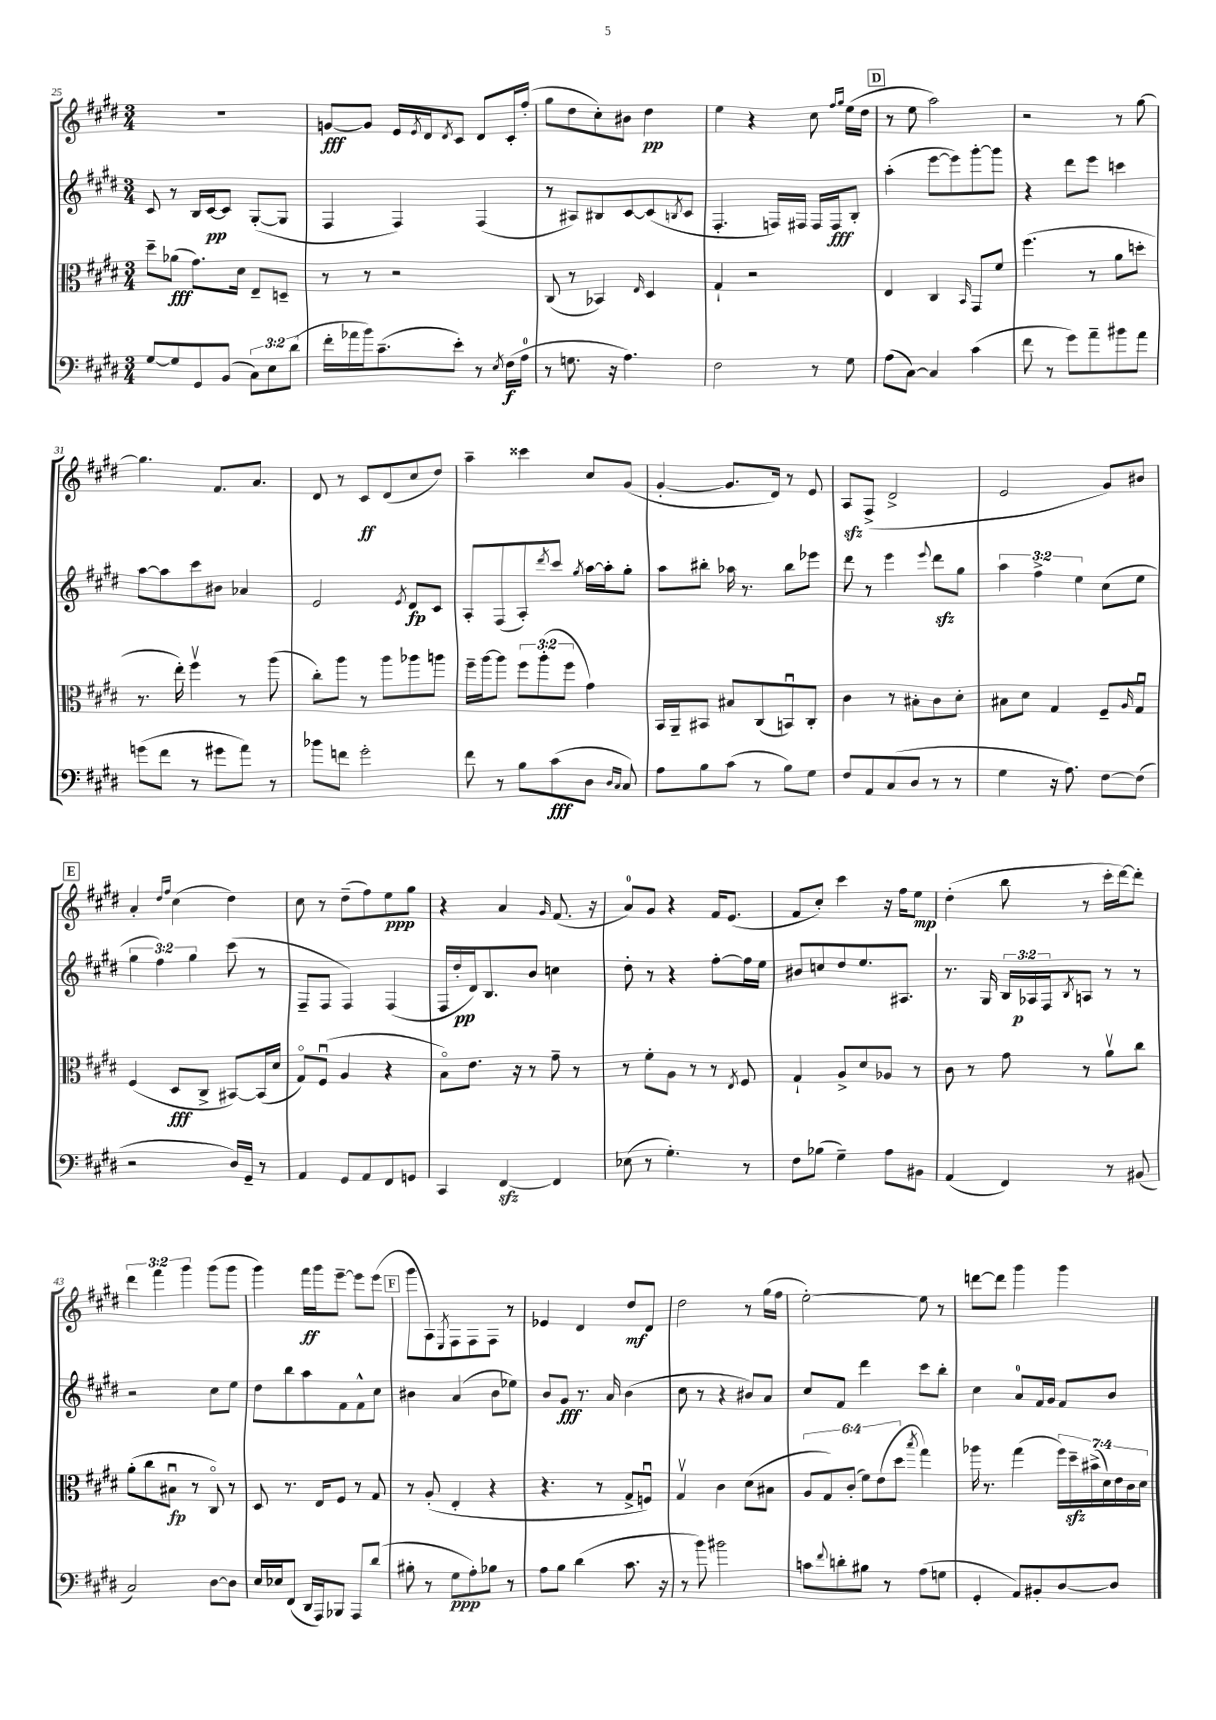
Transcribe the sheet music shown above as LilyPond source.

<<
\new StaffGroup <<
\new Staff = "s0" {
    \clef treble \key e \major \numericTimeSignature \time 3/4 \override Staff.TupletNumber.text = #tuplet-number::calc-fraction-text
    R2. |
    g'8~\fff g'8 e'16 \acciaccatura { e'8 } dis'16 \acciaccatura { dis'8 } cis'8 dis'8 cis'16-. fis''16-.( |
    gis''8 dis''8 cis''8-.) bis'8 dis''4\pp |
    e''4 r4 cis''8 \grace { fis''16 gis''16 } e''16( dis''16 |
    \mark \markup { \box "D" } r8 e''8 a''2) |
    r2 r8 gis''8~ |
    gis''4. fis'8. a'8. |
    dis'8 r8 cis'8\ff dis'8( cis''8 dis''8) |
    a''4-- cisis'''4 cis''8 gis'8( |
    gis'4~-. gis'8. dis'16) r8 e'8 |
    a8\sfz fis8->( dis'2-> |
    e'2 gis'8) bis'8 |
    \mark \markup { \box "E" } a'4-. \grace { dis''16 fis''16 } cis''4( dis''4) |
    cis''8 r8 dis''8--( fis''8) e''8\ppp gis''8 |
    r4 a'4 \grace { gis'16 } fis'8.( r16 |
    a'8-0) gis'8 r4 fis'16 e'8.( |
    fis'8 cis''8-.) cis'''4 r16 fis''16 e''8\mp |
    dis''4-.( b''8 r8 cis'''16-. dis'''16~) dis'''8-. |
    \tuplet 3/2 { dis'''4 fis'''4 gis'''4 } gis'''8( gis'''8 |
    gis'''4) fis'''16\ff gis'''16 e'''8~-- e'''8 e'''8( |
    \mark \markup { \box "F" } gis'''8 a8) \acciaccatura { e8 } fis8 fis8 fis8 r8 |
    ees'4 dis'4 dis''8\mf dis'8 |
    dis''2 r8 gis''16( fis''16 |
    e''2~-.) e''8 r8 |
    d'''8~ d'''8 gis'''4 gis'''4 \bar "|." |
}
\new Staff = "s1" {
    \clef treble \key e \major \numericTimeSignature \time 3/4 \override Staff.TupletNumber.text = #tuplet-number::calc-fraction-text
    cis'8 r8 b16 cis'16~\pp cis'8 gis8~-.( gis8 |
    fis4 fis4) fis4( |
    r8 ais8) bis8 cis'8~ cis'8( \acciaccatura { b8 } cis'8 |
    fis4.-. f16) fis16 fis16 fis16\fff b8-. |
    \mark \markup { \box "D" } a''4-.( e'''8~ e'''8) gis'''8~-. gis'''8 |
    r4 dis'''8 e'''8 c'''4 |
    a''8~ a''8 cis'''8 bis'8 aes'4 |
    e'2 \acciaccatura { e'8 } dis'8\fp cis'8 |
    a8-. fis8( a8-.) \acciaccatura { dis'''8 } cis'''8 \acciaccatura { gis''8 } a''16~ a''16-. gis''8-. |
    a''8 bis''8-. aes''16 r8. bis''8 ees'''8 |
    dis'''8 r8 e'''4 \appoggiatura { e'''8 } dis'''8\sfz gis''8 |
    \tuplet 3/2 { a''4 fis''4-> e''4 } cis''8( e''8 |
    \mark \markup { \box "E" } \tuplet 3/2 { gis''4 fis''4) gis''4 } cis'''8( r8 |
    fis8-- fis8 fis4) fis4( |
    fis16 dis''16-.\pp dis'16) b8. b'8 c''4 |
    dis''8-. r8 r4 fis''8~-. fis''16 e''16 |
    bis'8 c''8 dis''8 e''8. ais8. |
    r8. gis16 \tuplet 3/2 { b16 aes16\p fis16 } \acciaccatura { b8 } a8 r8 r8 |
    r2 cis''8 e''8 |
    dis''8 b''8 a''8 fis'8 fis'8-^ cis''8 |
    \mark \markup { \box "F" } bis'4 a'4( bis'8 ees''8) |
    b'8 gis'8\fff r8. a'16 b'4( |
    cis''8 r8 r4 bis'8) a'8 |
    cis''8 fis'8 dis'''4 cis'''8 b''8-. |
    cis''4 a'8-0 fis'16 gis'16 fis'8 b'8 \bar "|." |
}
\new Staff = "s2" {
    \clef alto \key e \major \numericTimeSignature \time 3/4 \override Staff.TupletNumber.text = #tuplet-number::calc-fraction-text
    dis''8-- aes'8\fff( gis'8.) dis'16 e8-- d8-- |
    r8 r8 r2 |
    cis8( r8 bes,4) \grace { e16 } dis4 |
    gis4-! r2 |
    \mark \markup { \box "D" } e4 cis4 \grace { b,16 } gis,8 fis'8 |
    fis''4.( r8 a'8 d''8-. |
    r8. e''16-.) fis''4\upbow r8 a''8( |
    cis''8-.) a''8 r8 a''8 aes''8 a''8 |
    fis''16-- a''16~ a''8 \tuplet 3/2 { fis''8 a''8-.( fis''8 } gis'4) |
    b,16 a,16-- bis,8 bis8 cis8( b,8\downbow) cis8-. |
    cis'4 r8 bis8-. cis'8 dis'8-. |
    bis8 dis'8 gis4 fis8-- \grace { a16 } gis8\downbow |
    \mark \markup { \box "E" } fis4( dis8\fff cis8-> bis,8~) bis,16( dis'16 |
    gis8\flageolet) fis8\downbow( a4 r4 |
    b8\flageolet) e'8. r16 r8 gis'8-- r8 |
    r8 fis'8-. a8 r8 r8 \acciaccatura { e8 } fis8 |
    gis4-! a8-> dis'8 aes8 r8 |
    cis'8 r8 gis'8 r8 a'8\upbow cis''8 |
    a'8-.( cis''8 bis8\downbow\fp r8 cis8\flageolet) r8 |
    dis8 r8. e16 fis8 r8 gis8 |
    \mark \markup { \box "F" } r8 a8-.( e4-. r4 |
    r4. r8 gis8-> f8\downbow) |
    gis4\upbow cis'4 dis'8( bis8 |
    \tuplet 6/4 { a8 gis8) cis'8-.( fis'8) e'8( dis''8 } \acciaccatura { b''8 } gis''4) |
    aes''16 r8. gis''4( \tuplet 7/4 { fis''16) dis''16--\sfz bis'16->( dis'16) e'16 cis'16 dis'16 } \bar "|." |
}
\new Staff = "s3" {
    \clef bass \key e \major \numericTimeSignature \time 3/4 \override Staff.TupletNumber.text = #tuplet-number::calc-fraction-text
    gis8~ gis8 gis,8 b,8( \tuplet 3/2 { cis8) e8 dis'8( } |
    fis'16-. aes'16 b'16) cis'8.--( e'8-.) r8 \acciaccatura { e8 } fis16\f( a16-0 |
    r8 g8. r16 a4.) |
    fis2 r8 gis8 |
    \mark \markup { \box "D" } a8( cis8~) cis4 cis'4( |
    fis'8 r8 gis'8) a'8-- bis'8 a'8 |
    g'8( fis'8 r8 gis'8 a'8) r8 |
    bes'8 f'8 gis'2-. |
    fis'8 r8 b8 cis'8\fff( dis8 \grace { dis16 cis16 } cis8) |
    a8 b8 cis'8( r8 b8) gis8 |
    fis8 a,8 cis8( dis8 r8 r8 |
    gis4 r16 a8.) fis8~ fis8( |
    \mark \markup { \box "E" } r2 dis16) gis,16-- r8 |
    a,4 gis,8 a,8 fis,8 g,8 |
    cis,4 fis,4~\sfz fis,4 |
    ees8( r8 gis4.-.) r8 |
    fis8 bes8( gis4--) a8 bis,8 |
    a,4( fis,4) r8 bis,8( |
    cis2) dis8~ dis8 |
    e16 ees16 fis,8( dis,16 a,,16) bes,,8 a,,8 dis'8( |
    \mark \markup { \box "F" } bis8-. r8 gis8\ppp a8-.) bes8 r8 |
    a8 b8 dis'4( cis'8. r16 |
    r8 b'8) bis'2 |
    c'8 \appoggiatura { fis'8 } d'8-. bis8 r8 a8( g8 |
    gis,4-. a,8) bis,8-. dis8~ dis8 \bar "|." |
}
>>
>>
\layout { \context { \Score currentBarNumber = #25 } }
